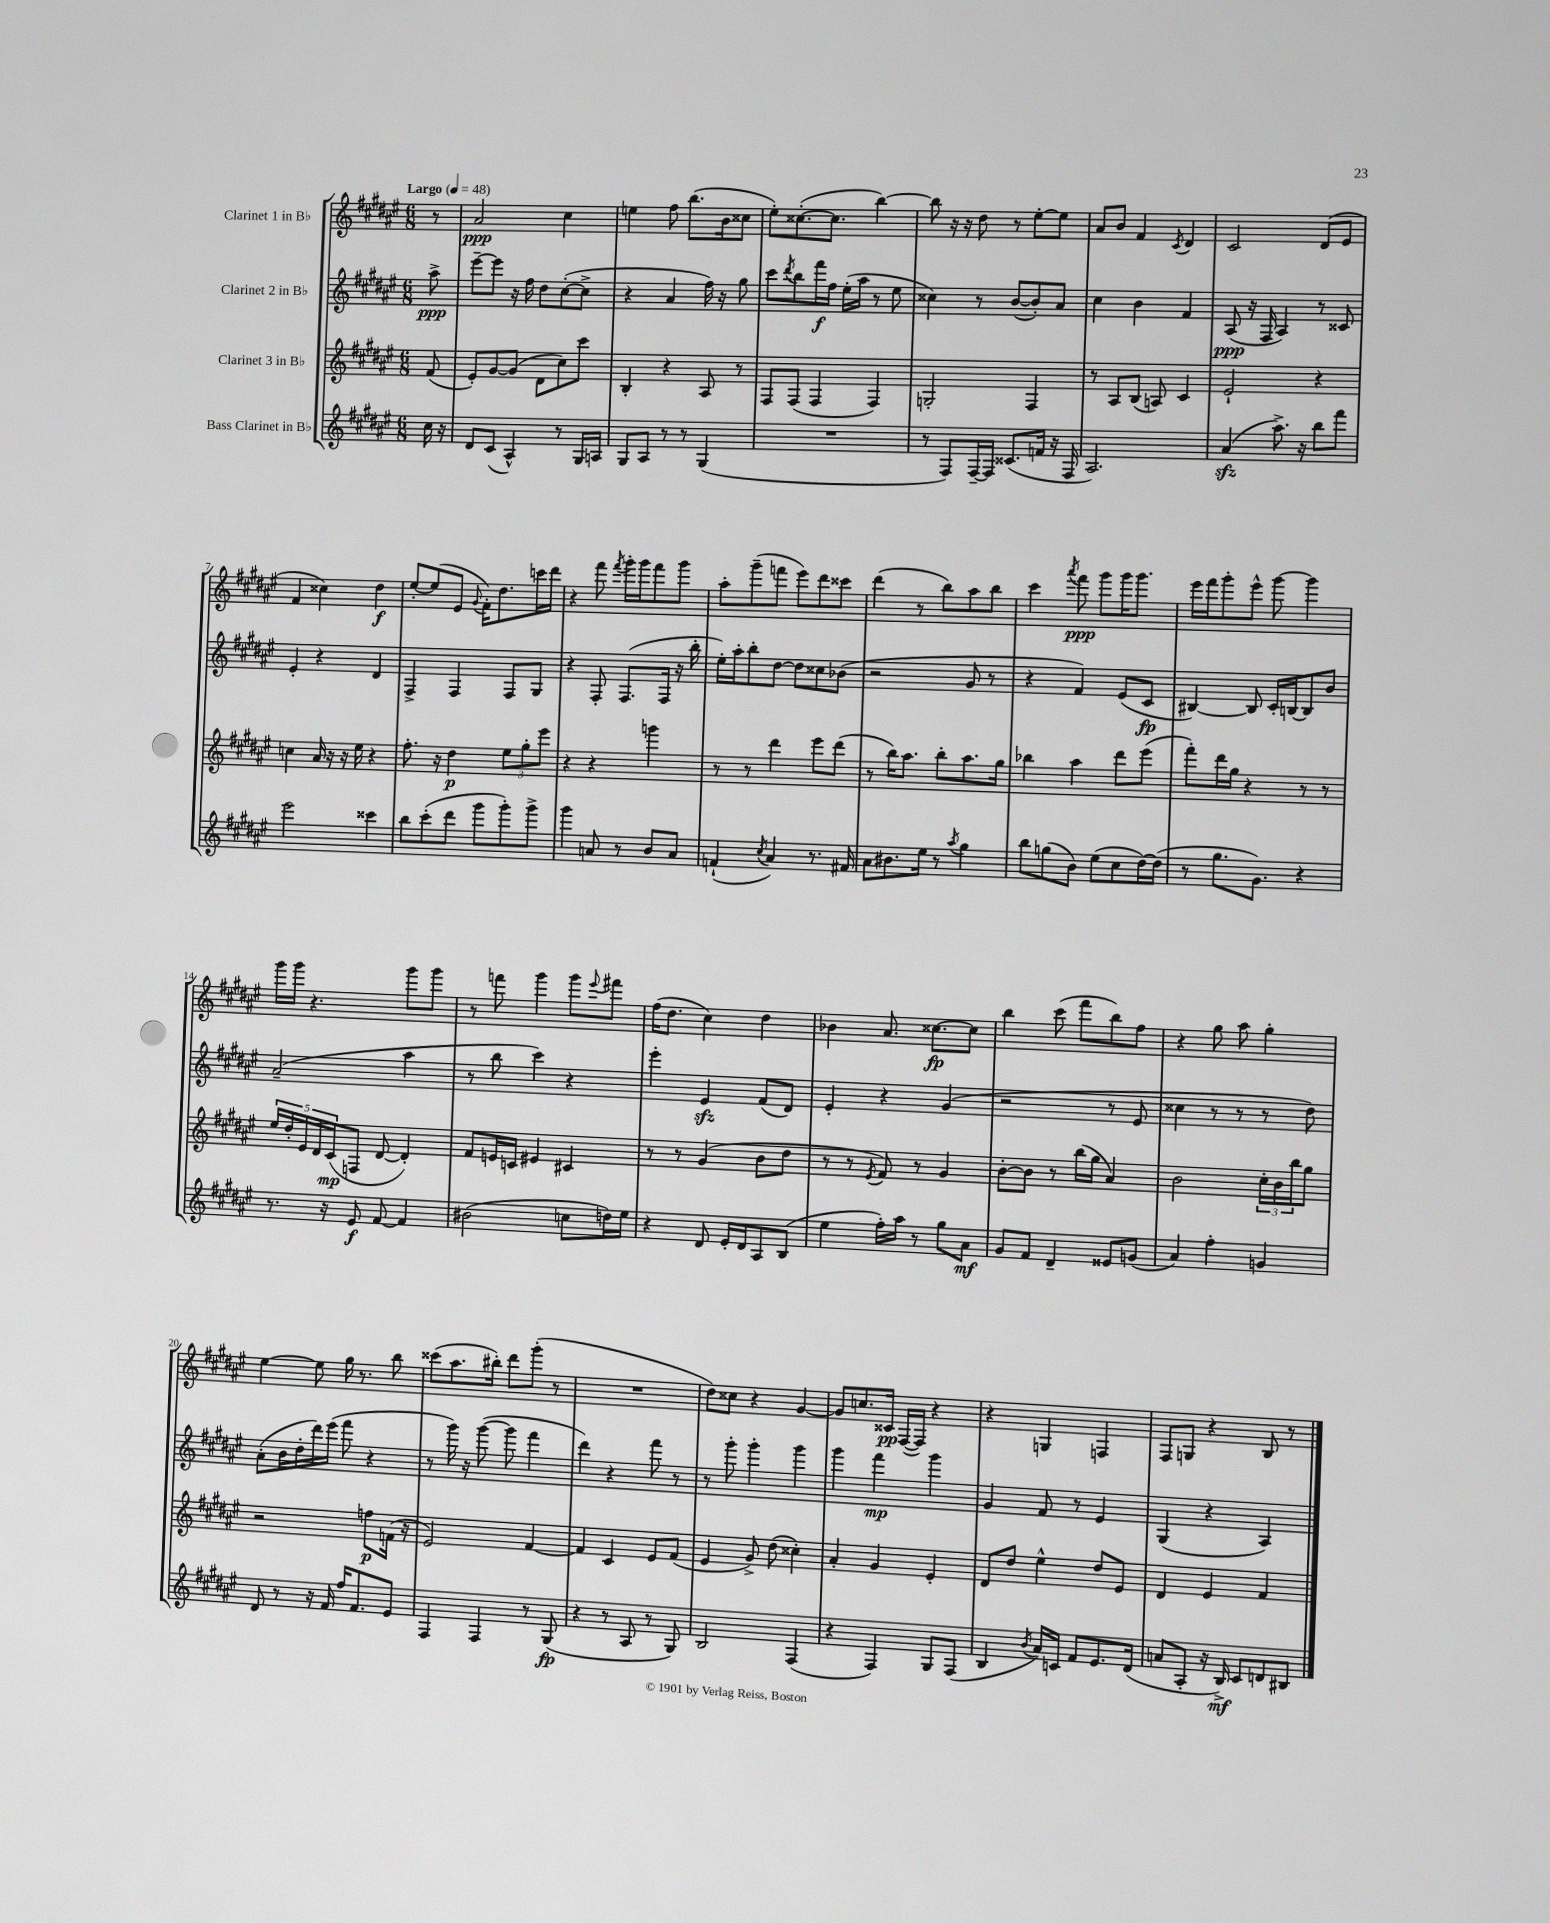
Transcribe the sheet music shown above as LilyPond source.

<<
\new StaffGroup <<
\new Staff = "s0" \with { instrumentName = "Clarinet 1 in Bb" } {
    \clef treble \key fis \major \numericTimeSignature \time 6/8 \partial 8 \tempo "Largo" 4 = 48
    r8 |
    ais'2\ppp cis''4 |
    e''4 fis''8 b''8.( b'16 cisis''8 |
    eis''8-.) cisis''8.~-.( cisis''8. b''4~) |
    b''8 r16 r16 dis''8 r8 eis''8~-. eis''8 |
    ais'8 b'8 fis'4 \acciaccatura { cis'8 } dis'4 |
    cis'2 dis'8( eis'8 |
    fis'4 cisis''4) dis''4\f |
    eis''8~-. eis''8( eis'8 \appoggiatura { gis'8 } fis'16-.) dis''8. c'''16 dis'''16 |
    r4 fis'''8 \acciaccatura { fis'''8 } gis'''16-. gis'''16 fis'''8 gis'''8 |
    ais''8-. gis'''8--( f'''8 eis'''8) dis'''8 cisis'''8 |
    dis'''4( r8 b''8) ais''8 b''8 |
    cis'''4 \acciaccatura { ais'''8 } fis'''8\ppp gis'''8 gis'''16 gis'''8. |
    eis'''16 fis'''16 gis'''8-. eis'''8-^ gis'''8~ gis'''4 |
    gis'''16 gis'''16 r4. gis'''8 gis'''8 |
    r8 f'''8 gis'''4 gis'''8 \appoggiatura { eis'''8 } fis'''8 |
    fis''16( dis''8. cis''4) dis''4 |
    bes'4 ais'8. cisis''8.~\fp cisis''8 |
    b''4 cis'''8( fis'''8 b''8) fis''8 |
    r4 gis''8 ais''8 gis''4-. |
    eis''4~ eis''8 gis''16 r8. b''8 |
    cisis'''8( ais''8. bis''16-.) dis'''8 gis'''8-.( r8 |
    R2. |
    dis''8) cisis''8 r4 gis'4~ |
    gis'8 c''8. cisis'16\pp fis16~( fis16) r4 |
    r4 g4 f4 |
    fis8 g8 r4 b8 r8 \bar "|." |
}
\new Staff = "s1" \with { instrumentName = "Clarinet 2 in Bb" } {
    \clef treble \key fis \major \numericTimeSignature \time 6/8 \partial 8
    ais''8->\ppp |
    eis'''8~-- eis'''8 r16 fis''16 dis''8 cis''8~-.( cis''8-> |
    r4 ais'4 fis''16) r16 gis''8 |
    cis'''8 \acciaccatura { dis'''8 } b''8 fis'''16\f fis''16 eis''16-.( ais''16 r8 eis''8 |
    cisis''4) r8 b'8~( b'8-.) ais'8 |
    cis''4 b'4 fis'4 |
    ais8\ppp( r16 fis16 ais4) r8 cisis'8 |
    eis'4-. r4 dis'4 |
    fis4-> fis4 fis8 gis8 |
    r4 fis8-. fis8.( fis16 r16 b''16-. |
    eis''16-.) ais''16-. b''8-. dis''8~ dis''8 cisis''8 bes'8( |
    r2 gis'8 r8 |
    r4 fis'4) eis'8( cis'8\fp |
    bis4~) bis8 cis'16-. b16~ b8 b'8 |
    ais'2--( ais''4 |
    r8 b''8 cis'''4) r4 |
    eis'''4-. eis'4\sfz fis'8( dis'8) |
    eis'4-. r4 gis'4( |
    r2 r8 eis'8 |
    cisis''4 r8 r8 r8 dis''8) |
    ais'8-.( b'16 dis''16-. dis'''16) eis'''16( fis'''8 r4 |
    r8 gis'''16) r16 gis'''8~( gis'''8 fis'''4 |
    dis'''4) r4 fis'''8 r8 |
    r8 gis'''8-. gis'''4-. gis'''4 |
    gis'''4 fis'''4\mp gis'''4 |
    gis'4 fis'8 r8 eis'4 |
    gis4( r4 ais4) \bar "|." |
}
\new Staff = "s2" \with { instrumentName = "Clarinet 3 in Bb" } {
    \clef treble \key fis \major \numericTimeSignature \time 6/8 \partial 8
    fis'8( |
    eis'8-.) gis'8~ gis'8( dis'8 cis''8) cis'''8 |
    b4-. r4 ais8 r8 |
    fis8 fis8( fis4 fis4) |
    g2-. fis4 |
    r8 ais8 b8( a8) cis'4 |
    eis'2-! r4 |
    c''4 ais'16 r16 r16 eis''16 r4 |
    fis''8.-. r16 dis''4\p \tuplet 3/2 { eis''8 gis''8-. eis'''8 } |
    r4 r4 g'''4 |
    r8 r8 dis'''4 eis'''8 dis'''8( |
    r8 b''16) ais''8. b''8-. ais''8. gis''16 |
    bes''4 ais''4 dis'''8 eis'''8( |
    fis'''8-.) dis'''16 gis''16 r4 r8 r8 |
    \tuplet 5/4 { eis''16 dis''16-. eis'16 dis'16 cis'16\mp( } f8 dis'8~ dis'4-.) |
    fis'8 e'16 c'16 eis'4 cis'4 |
    r8 r8 gis'4( b'8 dis''8 |
    r8 r8 \acciaccatura { eis'8 } fis'8) r8 gis'4 |
    b'8~-. b'8 r8 b''16( gis''16 ais'4) |
    b'2 \tuplet 3/2 { cis''16-. b'16 b''16 } gis''8 |
    r2 f''8\p f'16( r16 |
    eis'2) fis'4~ |
    fis'4 cis'4 eis'8 fis'8( |
    eis'4 gis'8->) dis''8( cisis''4-.) |
    ais'4-. gis'4 eis'4-. |
    dis'8 dis''8 eis''4-^ dis''8 eis'8 |
    dis'4 eis'4 fis'4 \bar "|." |
}
\new Staff = "s3" \with { instrumentName = "Bass Clarinet in Bb" } {
    \clef treble \key fis \major \numericTimeSignature \time 6/8 \partial 8
    cis''16 r16 |
    dis'8 cis'8( ais4-^) r8 gis16 a16 |
    gis8 ais8 r8 r8 gis4( |
    R2. |
    r8 fis8) fis16~-- fis16 cisis'8.( f'16 r16 fis16 |
    ais2.) |
    ais'4\sfz( ais''8.->) r16 b''8 fis'''8 |
    eis'''2 cisis'''4 |
    b''8 cis'''8-.( dis'''8 gis'''8 gis'''8-.) gis'''8-> |
    gis'''4 a'8 r8 b'8 a'8 |
    f'4-!( \acciaccatura { cis''8 } ais'4) r8. fis'16 |
    ais'8 bis'8. eis''16 r8 \acciaccatura { ais''8 } gis''4 |
    b''8 g''8( b'8) eis''8( cis''8 dis''16~) dis''16( |
    r8 gis''8. gis'8.) r4 |
    r8. r16 eis'8\f fis'8~ fis'4 |
    bis'2( c''8 d''16) eis''16 |
    r4 dis'8 eis'16-. dis'16 ais8 b8( |
    eis''4 fis''16-.) ais''16 r8 gis''8 ais'8\mf |
    gis'8 fis'8 dis'4-- eisis'8 g'8( |
    ais'4) fis''4-. g'4 |
    dis'8 r8 r16 fis'16 fis''16 fis'8. eis'8 |
    fis4 fis4 r8 gis8\fp( |
    r4 r8 ais8 r8 gis8) |
    b2 fis4( |
    r4 fis4) gis8 fis8( |
    b4 \acciaccatura { b'8 } ais'16) c'16 fis'8 eis'8. dis'16( |
    a'8 ais8-. r16 b16->\mf) cis'8 d'8 bis8 \bar "|." |
}
>>
>>
